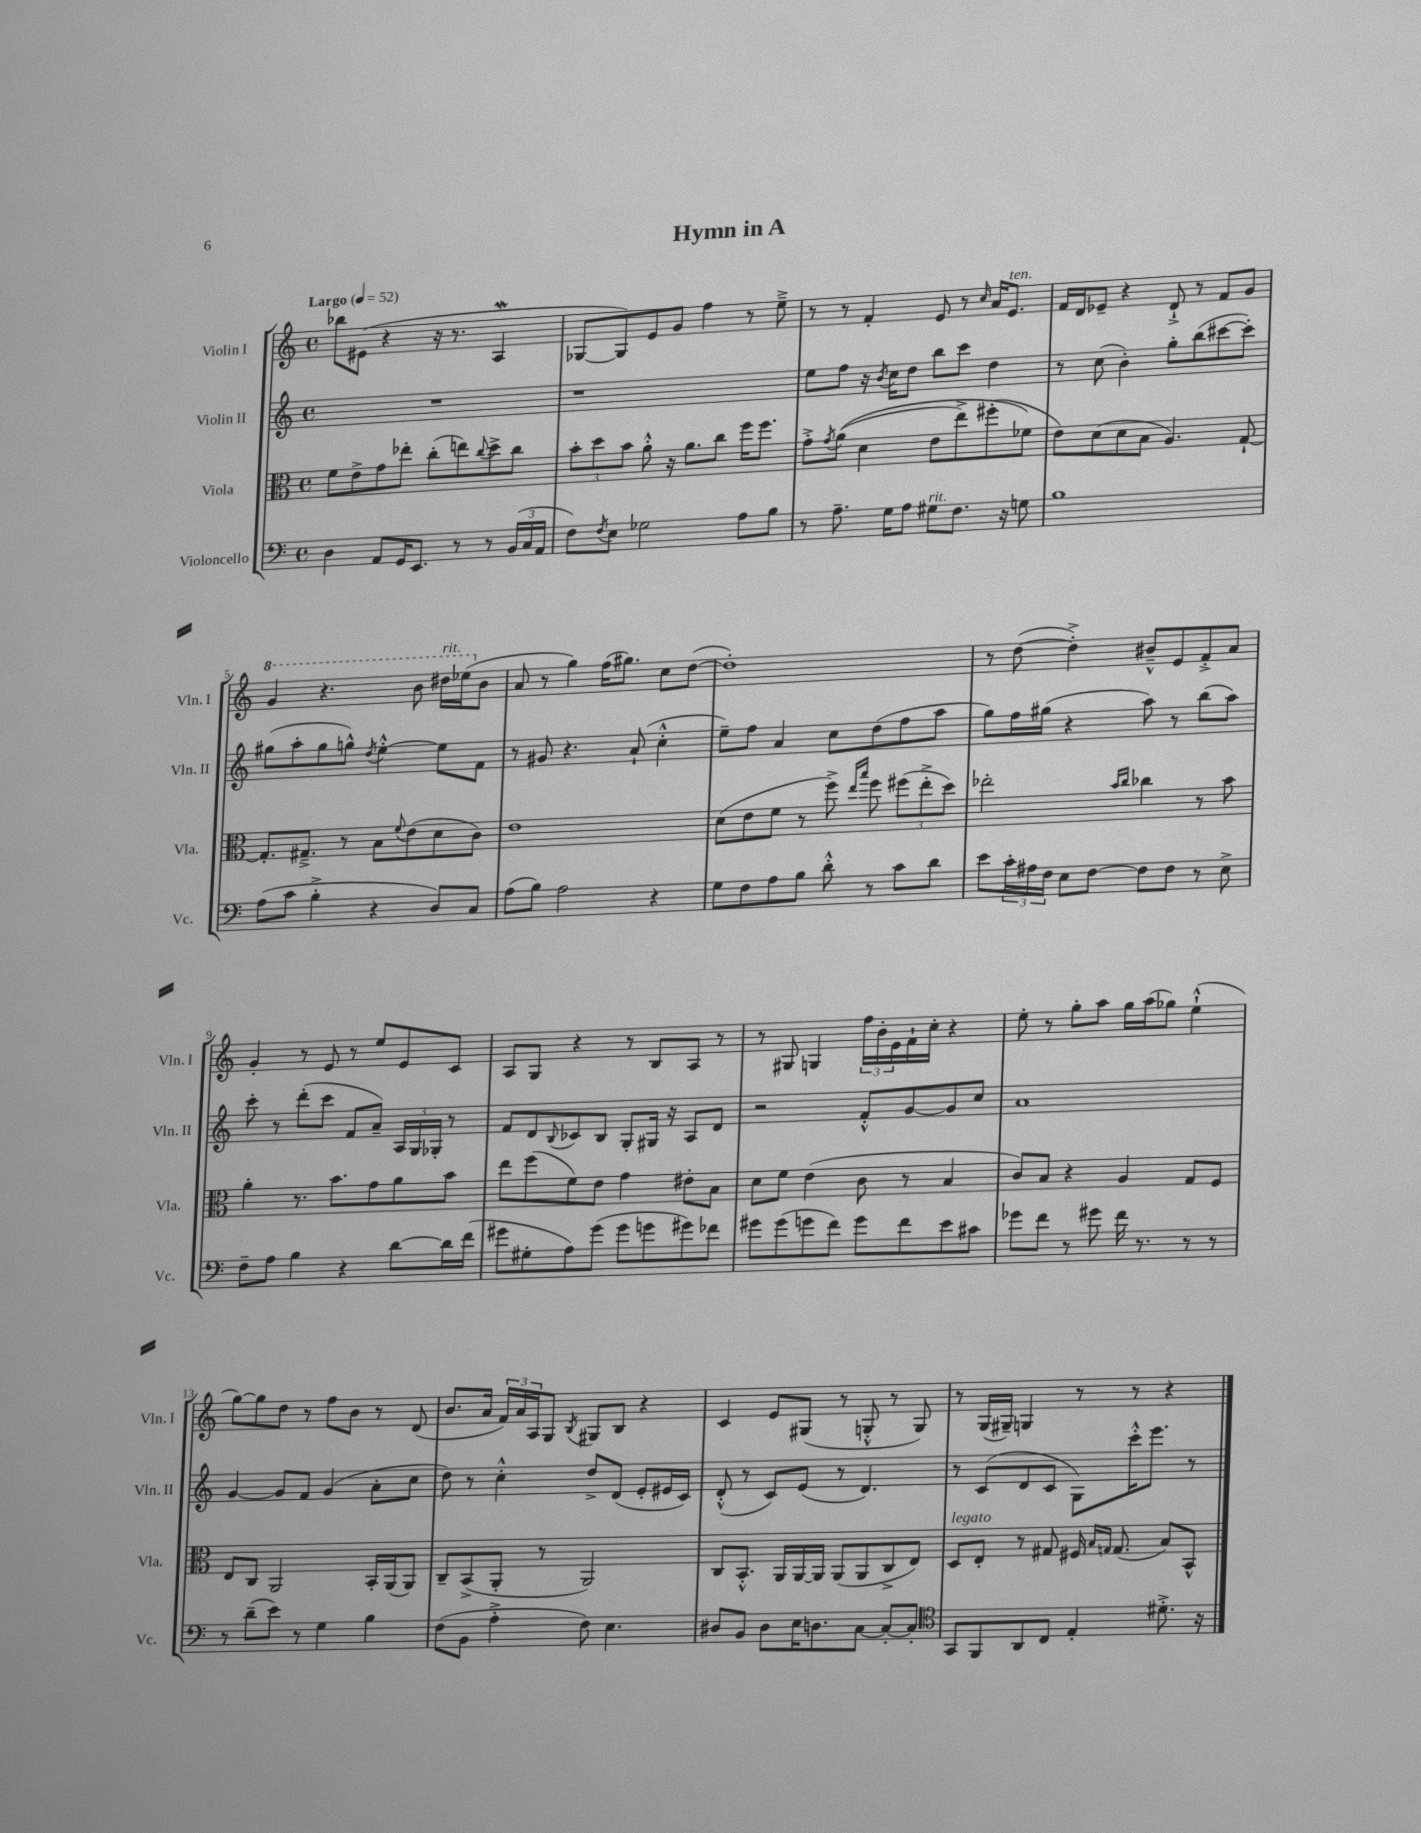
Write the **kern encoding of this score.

**kern	**kern	**kern	**kern
*part4	*part3	*part2	*part1
*staff4	*staff3	*staff2	*staff1
*I"Violoncello	*I"Viola	*I"Violin II	*I"Violin I
*I'Vc.	*I'Vla.	*I'Vln. II	*I'Vln. I
*clefF4	*clefC3	*clefG2	*clefG2
*k[]	*k[]	*k[]	*k[]
*M4/4	*M4/4	*M4/4	*M4/4
*met(c)	*met(c)	*met(c)	*met(c)
*MM52	*MM52	*MM52	*MM52
=1	=1	=1	=1
!	!	!	!LO:TX:a:B:t=Largo
4D\	8f\L	1r	8bb-X\L
.	8e^\	.	(8e#X\J
8AA/L	8g\	.	4r
16GG/K	8ee-X'\J	.	.
8.EE/J	.	.	.
.	(8cc'\L	.	16r
.	.	.	8.r
8r	8een\)	.	.
.	8qqcc/	.	.
8r	8dd^\	.	4AW/
(24BB/LL	8cc\J	.	.
24C/	.	.	.
24AA/JJ	.	.	.
=2	=2	=2	=2
8F\L)	12b'\L	1r	[8G-X/L
.	12dd\	.	.
8qF/	.	.	.
8E\J	.	.	8G-/])
.	12b\J	.	.
2G-X\	8a'^^\	.	8e/
.	16r	.	8g/J
.	8.a\L	.	.
.	.	.	4ff\
.	8cc\J	.	.
8A\L	16ff\KL	.	8r
.	8.ff\J	.	.
8B\J	.	.	8ee~^\
=3	=3	=3	=3
8r	8g'^\L	8ee\L	8r
.	8qg/	.	.
8.A~\	((8a\J	8ff\J	8r
.	4d\	16r	4f'/
.	.	8qb/	.
16G\KL	.	16cc\KL	.
8A\J	.	8dd\J	.
!LO:TX:a:i:t=rit.	!	!	!
8G#X\L	8e\L	8bb\L	8e/
8.F\J	8ee^\)	8ccc\J	8r
.	.	.	16qqcc/
.	(8ff#X'\	4dd\	16a/KL
!	!	!	!LO:TX:a:i:t=ten.
16r	.	.	8.e/J
8Gn\	8f-X\J)	.	.
=4	=4	=4	=4
1B	8e\L)	8r	16f/LL
.	.	.	16d/J
.	(8d\	(8cc\	8e-X~/J
.	8d\	4b'\)	4r
.	8B\J	.	.
.	4.A/)	8gg'\L	8d`^/
.	.	(8bb\	8r
.	.	[8ccc#X\	8f/L
.	[8G`/	8ccc#'\J])	8g/J
!!LO:LB:g=z
=5	=5	=5	=5
*	*	*	*8va
(8A\L	8.G'/L]	(8gg#X\L	4gg/
8c\J	.	8aa'\	.
.	8.G#X~^/J	.	.
4B'^\	.	8gg#\	4.r
.	8r	8ggn^^\J)	.
.	.	8qdd/	.
4r	8B\L	[4ee'^^\	.
.	8qqf/	.	.
.	(8e\	.	8bb\
!	!	!	!LO:TX:a:i:t=rit.
8D/L)	8d\	8ee\L]	16ddd#X\LL
.	.	.	(16eee-X\J
*	*	*	*X8va
8C/J	8c\J)	8f\J	8b\J
=6	=6	=6	=6
(8A\L	1e	8r	8a/
8B\J)	.	8g#X/	8r
2A\	.	4.r	4gg\)
.	.	.	(16ff\KL
.	.	.	8.gg#X\J)
.	.	(8a`/	.
4r	.	4cc'^^\	8cc\L
.	.	.	([8dd\J
=7	=7	=7	=7
8G\L	(8d\L	8ee~\L)	1dd'])
8F\	8e\	8ff\J	.
8A\	8f\J	4a/	.
8B\J	8r	.	.
8d'^^\	8ff^\)	8cc\L	.
.	16qqee/LL	.	.
.	16qqbb/JJ	.	.
8r	8ff\	(8dd\	.
8c\L	(12ff#X\L	8ff\	.
.	12ee'^\	.	.
8d\J	.	8aa\J	.
.	12dd\J)	.	.
=8	=8	=8	=8
8e\L	2ee-X'\	8gg\L)	8r
24c'\L	.	16ff\L	([8dd\
24A#X\	.	.	.
.	.	(16gg#X\JJ	.
24F\JJ	.	.	.
8E\L	.	4r	4dd'^\])
[8F\J	.	.	.
.	16qqb/LL	.	.
.	16qqcc/JJ	.	.
8F\L]	4cc-X\	8aa\)	8b#X~^^/L
8F\J	.	8r	8e/
8r	8r	(8bb\L	8f'^/
8E^\	8b\	8aa\J)	8a/J
!!LO:LB:g=z
=9	=9	=9	=9
8F~\L	4a'\	8ccc'\	4g'/
8A\J	.	8r	.
4B\	8.r	(8ddd'\L	8r
.	.	8ccc\J	8e/
.	8.b\L	.	.
4r	.	8f/L	8r
.	8g\	8a~/J)	8ee/L
[8d\L	8a\	24A/LL	8e/
.	.	24G/	.
.	.	24G-X'/JJ	.
16d\L]	8b\J	8r	8c/J
(16f\JJ	.	.	.
=10	=10	=10	=10
8g#X\L	8ee\L	8f/L	8A/L
8G#X'\	(8ff\	8d/	8G/J
.	.	8qqB/	.
8A\)	8f\)	8c-X/	4r
(8g#\J	8e\J	8B/J	.
8g#\L	4g\	8G'/L	8r
8gn\	.	16G#X/Jk	8B/L
.	.	16r	.
8g#X\)	8e#X'\L	8A/L	8A/J
8f-X\J	8B\J	8d/J	8r
=11	=11	=11	=11
8g#X\L	8d\L	2r	8r
(8g#\	8f\J	.	8G#X/
8gn\	(4e\	.	4Gn/
8f\J)	.	.	.
8g\L	8c\	8f'^^/L	24ff\LL
.	.	.	24b'\
.	.	.	24e\
8f\	8r	[8g/	16f`\
.	.	.	16cc'\JJ
8e\	4B/	8g/]	4r
8c#X\J	.	8cc/J	.
=12	=12	=12	=12
8g-X\L	8c/L)	1a	8ee'\
8f\J	8B/J	.	8r
8r	4r	.	8gg'\L
8g#X\	.	.	8aa\J
16f\	4A/	.	16gg\LL
8.r	.	.	(16aa\J
.	.	.	8gg-X\J)
8r	8G/L	.	(4ee`^^\
8r	8F/J	.	.
!!LO:LB:g=z
=13	=13	=13	=13
8r	8E/L	[4g/	[8gg\L)
(8d~\L	8C/J	.	8gg\]
8e\J)	2AA/	8g/L]	8dd\J
8r	.	8f/J	8r
4G\	.	(4g/	8ff\L
.	.	.	8b\J
4B\	16BB'/LL	8a'\L	8r
.	(16AA/J	.	.
.	8AA/J)	8cc\J	(8d/
=14	=14	=14	=14
(8F\L	8C~/L	8dd\)	8.b/L
8BB\J	(8BB^/	8r	.
.	.	.	16a/Jk
4A'^\	8AA'/J	4cc'^^\	24f/LL)
.	.	.	24a/
.	.	.	24A/J
.	8r	.	8G/J
.	.	.	8qB/
8F\)	2AA/)	8dd^/L	8G#X/L
4.E\	.	(8d/J	8B/J
.	.	8e'/L	4r
.	.	16e#X/L	.
.	.	16c/JJ)	.
=15	=15	=15	=15
8D#X/L	8C/L	(8d'^^/	4c/
8BB/J	8.BB'^^/J	8r	.
8D#\L	.	8c/L)	8e/L
.	16AA/LL	.	.
16E\K	[16AA/	(8e/J	(8G#X/J
8.Dn\	16AA/JJ]	.	.
.	(8AA/L	8r	8r
[8C\J	8AA/	4.d/)	8Gn'^^/
8C'/L_	8C^/	.	8r
8C'/J]	8E/J)	.	8G/)
=16	=16	=16	=16
*clefC4	*	*	*
!	!LO:TX:a:i:t=legato	!	!
8GG/L	8D/L	8r	8r
8FF/	8E'/J	(8c/L	(16G/LL
.	.	.	16G#X~/JJ)
8AA/	8r	8d/	4Gn/
8C/J	8G#X/	8c/J	.
4E'/	16F#X/	8G\L)	8r
.	16qqB/LL	.	.
.	16qqGn/JJ	.	.
.	(8.G/	.	.
.	.	16ccc'^^\K	8r
.	.	8.eee\J	.
8.d#X'^\	8B/L)	.	4r
.	8BB^^/J	8r	.
16r	.	.	.
==	==	==	==
*-	*-	*-	*-
